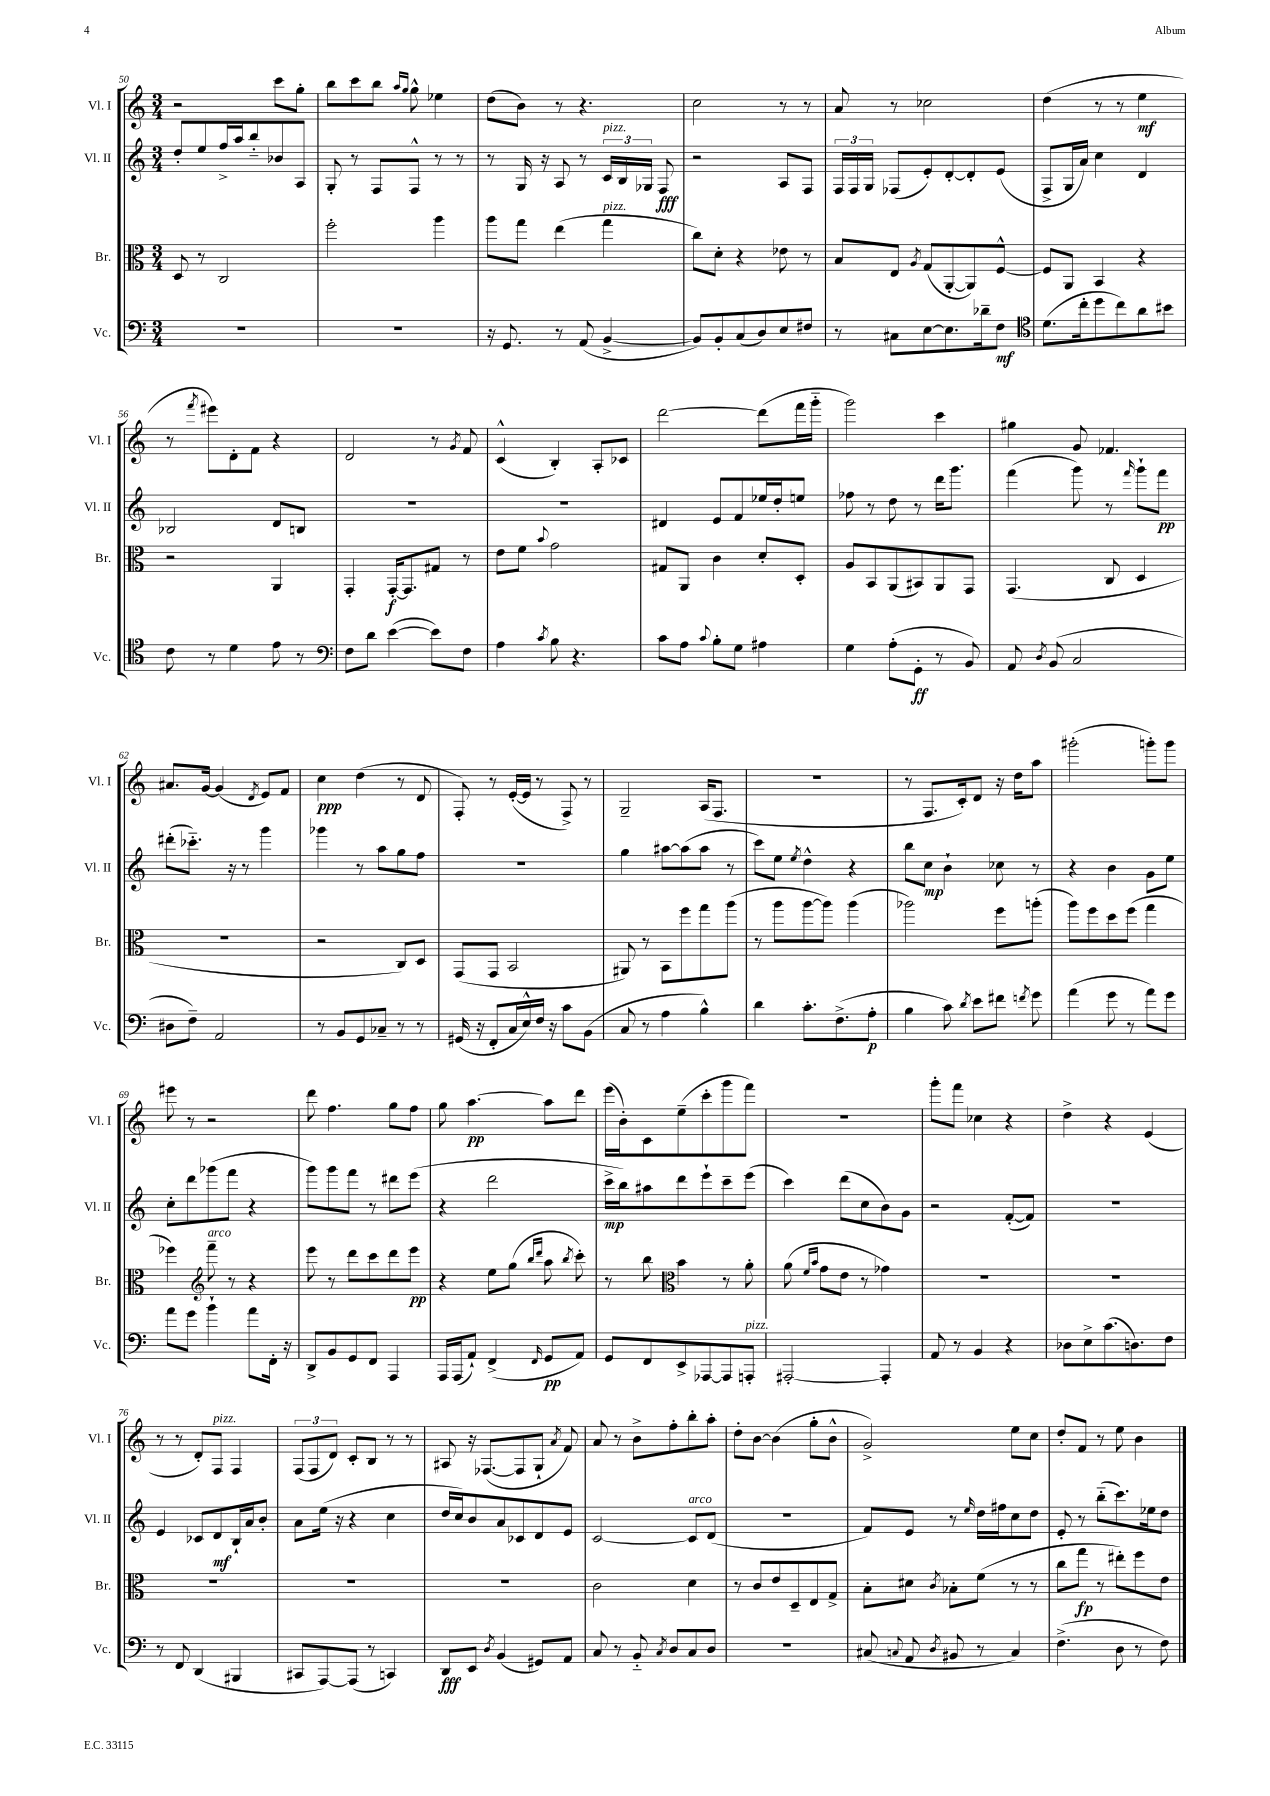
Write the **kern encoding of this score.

**kern	**dynam	**kern	**dynam	**kern	**dynam	**kern	**dynam
*part4	*part4	*part3	*part3	*part2	*part2	*part1	*part1
*staff4	*staff4	*staff3	*staff3	*staff2	*staff2	*staff1	*staff1
*I"Vc.	*	*I"Br.	*	*I"Vl. II	*	*I"Vl. I	*
*I'Vc.	*	*I'Br.	*	*I'Vl. II	*	*I'Vl. I	*
*clefF4	*	*clefC3	*	*clefG2	*	*clefG2	*
*k[]	*	*k[]	*	*k[]	*	*k[]	*
*M3/4	*	*M3/4	*	*M3/4	*	*M3/4	*
=50	=50	=50	=50	=50	=50	=50	=50
2.r	.	8D/	.	8dd'/L	.	2r	.
.	.	8r	.	8ee/	.	.	.
.	.	2C/	.	16ff^/L	.	.	.
.	.	.	.	16aa/J	.	.	.
.	.	.	.	8bb/	.	.	.
.	.	.	.	8b-X/	.	8ccc\L	.
.	.	.	.	8A/J	.	8gg'\J	.
=51	=51	=51	=51	=51	=51	=51	=51
2.r	.	2ff'\	.	8G'/	.	8bb\L	.
.	.	.	.	8r	.	8ccc\	.
.	.	.	.	8F/L	.	8bb\J	.
.	.	.	.	.	.	16qqaa/LL	.
.	.	.	.	.	.	16qqgg/JJ	.
.	.	.	.	8F^^/J	.	8gg^^\	.
.	.	4aa\	.	8r	.	4ee-X\	.
.	.	.	.	8r	.	.	.
=52	=52	=52	=52	=52	=52	=52	=52
16r	.	8aa\L	.	8r	.	(8dd\L	.
8.GG/	.	.	.	.	.	.	.
.	.	8gg\J	.	16G/	.	8b\J)	.
.	.	.	.	16r	.	.	.
8r	.	(4ee\	.	8A/	.	8r	.
(8AA/	.	.	.	8r	.	4.r	.
!	!	!	!	!LO:TX:a:i:t=pizz.	!	!	!
!	!	!LO:TX:a:i:t=pizz.	!	!	!	!	!
[4BB^/	.	4gg\	.	24c/LL	.	.	.
.	.	.	.	24B/	.	.	.
.	.	.	.	24G-X/JJ	.	.	.
.	.	.	.	8F/	fff	.	.
=53	=53	=53	=53	=53	=53	=53	=53
8BB/L])	.	8cc\L)	.	2r	.	2cc\	.
8BB'/	.	8d'\J	.	.	.	.	.
(8C/	.	4r	.	.	.	.	.
8D/)	.	.	.	.	.	.	.
8E/	.	8e-X\	.	8A/L	.	8r	.
8F#X/J	.	8r	.	8F/J	.	8r	.
=54	=54	=54	=54	=54	=54	=54	=54
8r	.	8B/L	.	24F/LL	.	8a/	.
.	.	.	.	24F/	.	.	.
.	.	.	.	24G/JJ	.	.	.
8C#X\L	.	8E/J	.	(8F-X/L	.	8r	.
.	.	8qA/	.	.	.	.	.
[8E\	.	(8G/L	.	8e'/)	.	2cc-X\	.
8.E\]	.	[8AA'/	.	[8d'/	.	.	.
.	.	8AA/])	.	8d'/]	.	.	.
16d-X~\k	.	.	.	.	.	.	.
8F\J	mf	[8F^^/J	.	(8e/J	.	.	.
=55	=55	=55	=55	=55	=55	=55	=55
*clefC4	*	*	*	*	*	*	*
(8.d\L	.	8F/L]	.	8F^/L	.	(4dd\	.
.	.	8AA/J	.	16G/L	.	.	.
16cc'\k	.	.	.	16a/JJ)	.	.	.
8dd\	.	4BB/	.	4cc\	.	8r	.
8cc\)	.	.	.	.	.	8r	.
8a\	.	4r	.	4d/	.	4ee\	mf
8b#X\J	.	.	.	.	.	.	.
!!LO:LB:g=z
=56	=56	=56	=56	=56	=56	=56	=56
8c\	.	2r	.	2B-X/	.	8r	.
.	.	.	.	.	.	8qfff/	.
8r	.	.	.	.	.	8eee#X\L)	.
4d\	.	.	.	.	.	8d'\	.
.	.	.	.	.	.	8f\J	.
8e\	.	4AA/	.	8d/L	.	4r	.
8r	.	.	.	8Bn/J	.	.	.
=57	=57	=57	=57	=57	=57	=57	=57
*clefF4	*	*	*	*	*	*	*
8F\L	.	4GG'/	.	2.r	.	2d/	.
8d\J	.	.	.	.	.	.	.
([4e\	.	[16GG'/KL	f	.	.	.	.
.	.	8.GG/]	.	.	.	.	.
8e\L])	.	8G#X/J	.	.	.	8r	.
.	.	.	.	.	.	8qg/	.
8F\J	.	8r	.	.	.	8f/	.
=58	=58	=58	=58	=58	=58	=58	=58
4A\	.	8e\L	.	2.r	.	(4c^^/	.
.	.	8f\J	.	.	.	.	.
8qc/	.	8qqb/	.	.	.	.	.
8B\	.	2g\	.	.	.	4B'/)	.
4.r	.	.	.	.	.	.	.
.	.	.	.	.	.	8A'/L	.
.	.	.	.	.	.	8c-X/J	.
=59	=59	=59	=59	=59	=59	=59	=59
8c\L	.	8G#X/L	.	4d#X/	.	[2ddd\	.
8A\J	.	8AA/J	.	.	.	.	.
8qqc/	.	.	.	.	.	.	.
8B'\L	.	4c\	.	8e/L	.	.	.
8G\J	.	.	.	8f/	.	.	.
4A#X\	.	8d'/L	.	16ee-X/L	.	(8ddd\L]	.
.	.	.	.	16dd'/J	.	.	.
.	.	8D'/J	.	8een/J	.	16fff\L	.
.	.	.	.	.	.	16ggg\JJ	.
=60	=60	=60	=60	=60	=60	=60	=60
4G\	.	8A/L	.	8ff-X\	.	2ggg\)	.
.	.	8BB/	.	8r	.	.	.
(8A'\L	.	(8AA/	.	8dd\	.	.	.
8GG'\J	ff	8BB#X/)	.	8r	.	.	.
8r	.	8AA/	.	16ddd\KL	.	4ccc\	.
.	.	.	.	8.ggg\J	.	.	.
8BB/)	.	8GG/J	.	.	.	.	.
=61	=61	=61	=61	=61	=61	=61	=61
8AA/	.	(4.GG/	.	(4fff\	.	4gg#X\	.
8qD/	.	.	.	.	.	.	.
(8BB/	.	.	.	.	.	.	.
2C/	.	.	.	8ggg\)	.	8g/	.
.	.	8C/	.	8r	.	4.f-X/	.
.	.	.	.	16qqfff/	.	.	.
.	.	4D/	.	8ggg`\L	.	.	.
.	.	.	.	8fff\J	pp	.	.
!!LO:LB:g=z
=62	=62	=62	=62	=62	=62	=62	=62
8D#X\L	.	2.r	.	(8ddd#X'\L	.	8.a#X/L	.
8F~\J)	.	.	.	8.ccc-X\J)	.	.	.
.	.	.	.	.	.	[16g/Jk	.
2AA/	.	.	.	.	.	(4g/]	.
.	.	.	.	16r	.	.	.
.	.	.	.	8r	.	.	.
.	.	.	.	.	.	8qd/	.
.	.	.	.	4ggg\	.	8e/L)	.
.	.	.	.	.	.	8f/J	.
=63	=63	=63	=63	=63	=63	=63	=63
8r	.	2r	.	4ggg-X\	.	4cc\	ppp
8BB/L	.	.	.	.	.	.	.
8GG/	.	.	.	8r	.	(4dd\	.
8C-X~/J	.	.	.	8aa\L	.	.	.
8r	.	8C/L)	.	8gg\	.	8r	.
8r	.	8D/J	.	8ff\J	.	8d/	.
=64	=64	=64	=64	=64	=64	=64	=64
(16GG#X/	.	(8GG/L	.	2.r	.	8F'/)	.
16r	.	.	.	.	.	.	.
8FF'/L	.	8GG/J	.	.	.	8r	.
16C/L	.	2BB/	.	.	.	([16e'/LL	.
16E^^/)	.	.	.	.	.	16e/JJ]	.
16F/JJ	.	.	.	.	.	8r	.
16r	.	.	.	.	.	.	.
8c\L	.	.	.	.	.	8F^/)	.
(8BB\J	.	.	.	.	.	8r	.
=65	=65	=65	=65	=65	=65	=65	=65
8C/	.	8AA#X/)	.	4gg\	.	2G~/	.
8r	.	8r	.	.	.	.	.
4A\	.	8BB\L	.	[8aa#X\L	.	.	.
.	.	8ff\	.	(8aa#\]	.	.	.
4B^^\)	.	8gg\	.	8aa#\J	.	(16A/KL	.
.	.	.	.	.	.	8.F/J	.
.	.	(8aa\J	.	8r	.	.	.
=66	=66	=66	=66	=66	=66	=66	=66
4d\	.	8r	.	8ccc\L)	.	2.r	.
.	.	8aa\L	.	8ee\J	.	.	.
.	.	.	.	8qee/	.	.	.
8.c'\L	.	[8aa\	.	4dd^^\	.	.	.
.	.	8aa\J])	.	.	.	.	.
(8.F^\	.	.	.	.	.	.	.
.	.	(4aa\	.	4r	.	.	.
8A'\J	p	.	.	.	.	.	.
=67	=67	=67	=67	=67	=67	=67	=67
4B\	.	2aa-X\)	.	8bb\L	.	8r	.
.	.	.	.	8cc\J	mp	8.F/L	.
8c\)	.	.	.	4b`\	.	.	.
.	.	.	.	.	.	16c'/k)	.
8qd/	.	.	.	.	.	.	.
8e\L	.	.	.	.	.	8d/J	.
8f#X\J	.	8ff\L	.	8cc-X\	.	16r	.
.	.	.	.	.	.	16dd\KL	.
8qfn/	.	.	.	.	.	.	.
8g\	.	(8aan'\J	.	8r	.	8aa\J	.
=68	=68	=68	=68	=68	=68	=68	=68
(4a\	.	8aa\L)	.	4r	.	(2ggg#X'\	.
.	.	8ff\	.	.	.	.	.
8g\	.	8dd\	.	4b\	.	.	.
8r	.	(8ff\J	.	.	.	.	.
8a\L)	.	4gg\	.	8g\L	.	8gggn'\L)	.
8g\J	.	.	.	8ee\J	.	8ggg\J	.
!!LO:LB:g=z
=69	=69	=69	=69	=69	=69	=69	=69
8a\L	.	4ff-X\)	.	8cc'\L	.	8eee#X\	.
8g\J	.	.	.	8ddd\	.	8r	.
*	*	*clefG2	*	*	*	*	*
!	!	!LO:TX:a:i:t=arco	!	!	!	!	!
4b`\	.	8fff~\	.	(8ggg-X\	.	2r	.
.	.	8r	.	8fff\J	.	.	.
8a\L	.	4r	.	4r	.	.	.
16FF'\Jk	.	.	.	.	.	.	.
16r	.	.	.	.	.	.	.
=70	=70	=70	=70	=70	=70	=70	=70
8DD^/L	.	8eee\	.	8ggg\L)	.	8ddd\	.
8BB/	.	8r	.	8ggg\	.	4.ff\	.
8GG/	.	8ddd\L	.	8fff\J	.	.	.
8FF/J	.	8ccc\	.	8r	.	.	.
4AAA/	.	8ddd\	.	8ddd#X\L	.	8gg\L	.
.	.	8eee\J	pp	(8eee\J	.	8ff\J	.
=71	=71	=71	=71	=71	=71	=71	=71
16AAA/LL	.	4r	.	4r	.	8gg\	.
(16AAA/J	.	.	.	.	.	.	.
8AA`/J)	.	.	.	.	.	[4.aa\	pp
(4FF^/	.	8ee\L	.	2ddd\	.	.	.
.	.	(8gg\J	.	.	.	.	.
.	.	16qqbb/LL	.	.	.	.	.
16qqFF/	.	16qqddd/JJ	.	.	.	.	.
8GG/L	pp	8aa\	.	.	.	8aa\L]	.
.	.	8qbb/	.	.	.	.	.
8AA/J)	.	8ccc'\)	.	.	.	8ddd\J	.
=72	=72	=72	=72	=72	=72	=72	=72
8GG/L	.	8r	.	16ccc^\LL	mp	(16eee\LL	.
.	.	.	.	16bb\J)	.	16b'\J)	.
8FF/	.	8bb\	.	8aa#X\	.	8c\	.
*	*	*clefC3	*	*	*	*	*
8EE^/	.	4b\	.	8ddd\	.	(8ee~\	.
[8AAA-X/	.	.	.	8eee`\	.	8ccc'\	.
8AAA-/]	.	8r	.	8ccc~\	.	8ggg\	.
!LO:TX:a:i:t=pizz.	!	!	!	!	!	!	!
8AAAn'/J	.	8a'\	.	(8eee\J	.	8fff\J)	.
=73	=73	=73	=73	=73	=73	=73	=73
[2AAA#X'/	.	(8a\	.	4ccc\)	.	2.r	.
.	.	16qqf/LL	.	.	.	.	.
.	.	16qqb/JJ	.	.	.	.	.
.	.	8g\L	.	.	.	.	.
.	.	8e\J	.	(8ddd\L	.	.	.
.	.	8r	.	8cc\	.	.	.
4AAA#'/]	.	4g-X\)	.	8b\)	.	.	.
.	.	.	.	8g\J	.	.	.
=74	=74	=74	=74	=74	=74	=74	=74
8AA/	.	2.r	.	2r	.	8ggg'\L	.
8r	.	.	.	.	.	8fff\J	.
4BB/	.	.	.	.	.	4cc-X\	.
4r	.	.	.	([8f'/L	.	4r	.
.	.	.	.	8f/J])	.	.	.
=75	=75	=75	=75	=75	=75	=75	=75
8D-X\L	.	2.r	.	2.r	.	4dd^\	.
8E^\	.	.	.	.	.	.	.
(8.c\	.	.	.	.	.	4r	.
8.Dn\)	.	.	.	.	.	.	.
.	.	.	.	.	.	(4e/	.
8F\J	.	.	.	.	.	.	.
!!LO:LB:g=z
=76	=76	=76	=76	=76	=76	=76	=76
8r	.	2.r	.	4e/	.	8r	.
8FF/	.	.	.	.	.	8r	.
(4DD/	.	.	.	8c-X/L	.	8d'/L)	.
!	!	!	!	!	!	!LO:TX:a:i:t=pizz.	!
.	.	.	.	8d/	mf	8F/J	.
4BBB#X/	.	.	.	16B`/L	.	4F/	.
.	.	.	.	16a/J	.	.	.
.	.	.	.	8b'/J	.	.	.
=77	=77	=77	=77	=77	=77	=77	=77
8CC#X/L	.	2.r	.	8a\L	.	(12F/L	.
.	.	.	.	.	.	12F/	.
[8AAA/)	.	.	.	(16ee\Jk	.	.	.
.	.	.	.	.	.	12d/J)	.
.	.	.	.	16r	.	.	.
(8AAA/J]	.	.	.	4r	.	8c'/L	.
8r	.	.	.	.	.	8B/J	.
4CCn/)	.	.	.	4cc\	.	8r	.
.	.	.	.	.	.	8r	.
=78	=78	=78	=78	=78	=78	=78	=78
8DD/L	fff	2.r	.	16dd/LL	.	8A#X/	.
.	.	.	.	16cc/J)	.	.	.
8EE/J	.	.	.	8b/	.	16r	.
.	.	.	.	.	.	([8.F-X/L	.
8qD/	.	.	.	.	.	.	.
(4BB/	.	.	.	8a/	.	.	.
.	.	.	.	8c-X/	.	8F-/]	.
8GG#X/L)	.	.	.	8d/	.	8G`/J	.
.	.	.	.	.	.	8qa/	.
8AA/J	.	.	.	8e/J	.	8f/)	.
=79	=79	=79	=79	=79	=79	=79	=79
8C/	.	2c\	.	[2c/	.	8a/	.
8r	.	.	.	.	.	8r	.
8BB/	.	.	.	.	.	8b^\L	.
8qC/	.	.	.	.	.	.	.
8D/L	.	.	.	.	.	8ff'\	.
!	!	!	!	!LO:TX:a:i:t=arco	!	!	!
8C/	.	4d\	.	8c/L]	.	8bb'\	.
8D/J	.	.	.	(8d/J	.	8aa'\J	.
=80	=80	=80	=80	=80	=80	=80	=80
2.r	.	8r	.	2.r	.	8dd'\L	.
.	.	8c/L	.	.	.	[8b\J	.
.	.	8e/	.	.	.	(4b\]	.
.	.	8D~/	.	.	.	.	.
.	.	8E/	.	.	.	8gg'\L	.
.	.	8G^/J	.	.	.	8b^^\J	.
=81	=81	=81	=81	=81	=81	=81	=81
(8C#X/	.	8B'\L	.	8f/L)	.	2g^/)	.
8qqCn/	.	.	.	.	.	.	.
8AA/	.	8d#X\J	.	8e/J	.	.	.
8qD/	.	8qc/	.	.	.	.	.
8BB#X/	.	8B-X'\L	.	8r	.	.	.
.	.	.	.	16qqee/	.	.	.
8r	.	(8f\J	.	16dd\LL	.	.	.
.	.	.	.	16ff#X\J	.	.	.
4C/)	.	8r	.	8cc\	.	8ee\L	.
.	.	8r	.	8dd\J	.	8cc\J	.
=82	=82	=82	=82	=82	=82	=82	=82
(4.F^\	.	8cc\L	.	8e'/	.	8dd'/L	.
.	.	8gg\J	fp	8r	.	8f/J	.
.	.	8r	.	(8bb\L	.	8r	.
8D\	.	8ee#X'\L)	.	8.ccc\)	.	8ee\	.
8r	.	8ff\	.	.	.	4b\	.
.	.	.	.	16ee-X\k	.	.	.
8F\)	.	8e\J	.	8dd\J	.	.	.
==	==	==	==	==	==	==	==
*-	*-	*-	*-	*-	*-	*-	*-
